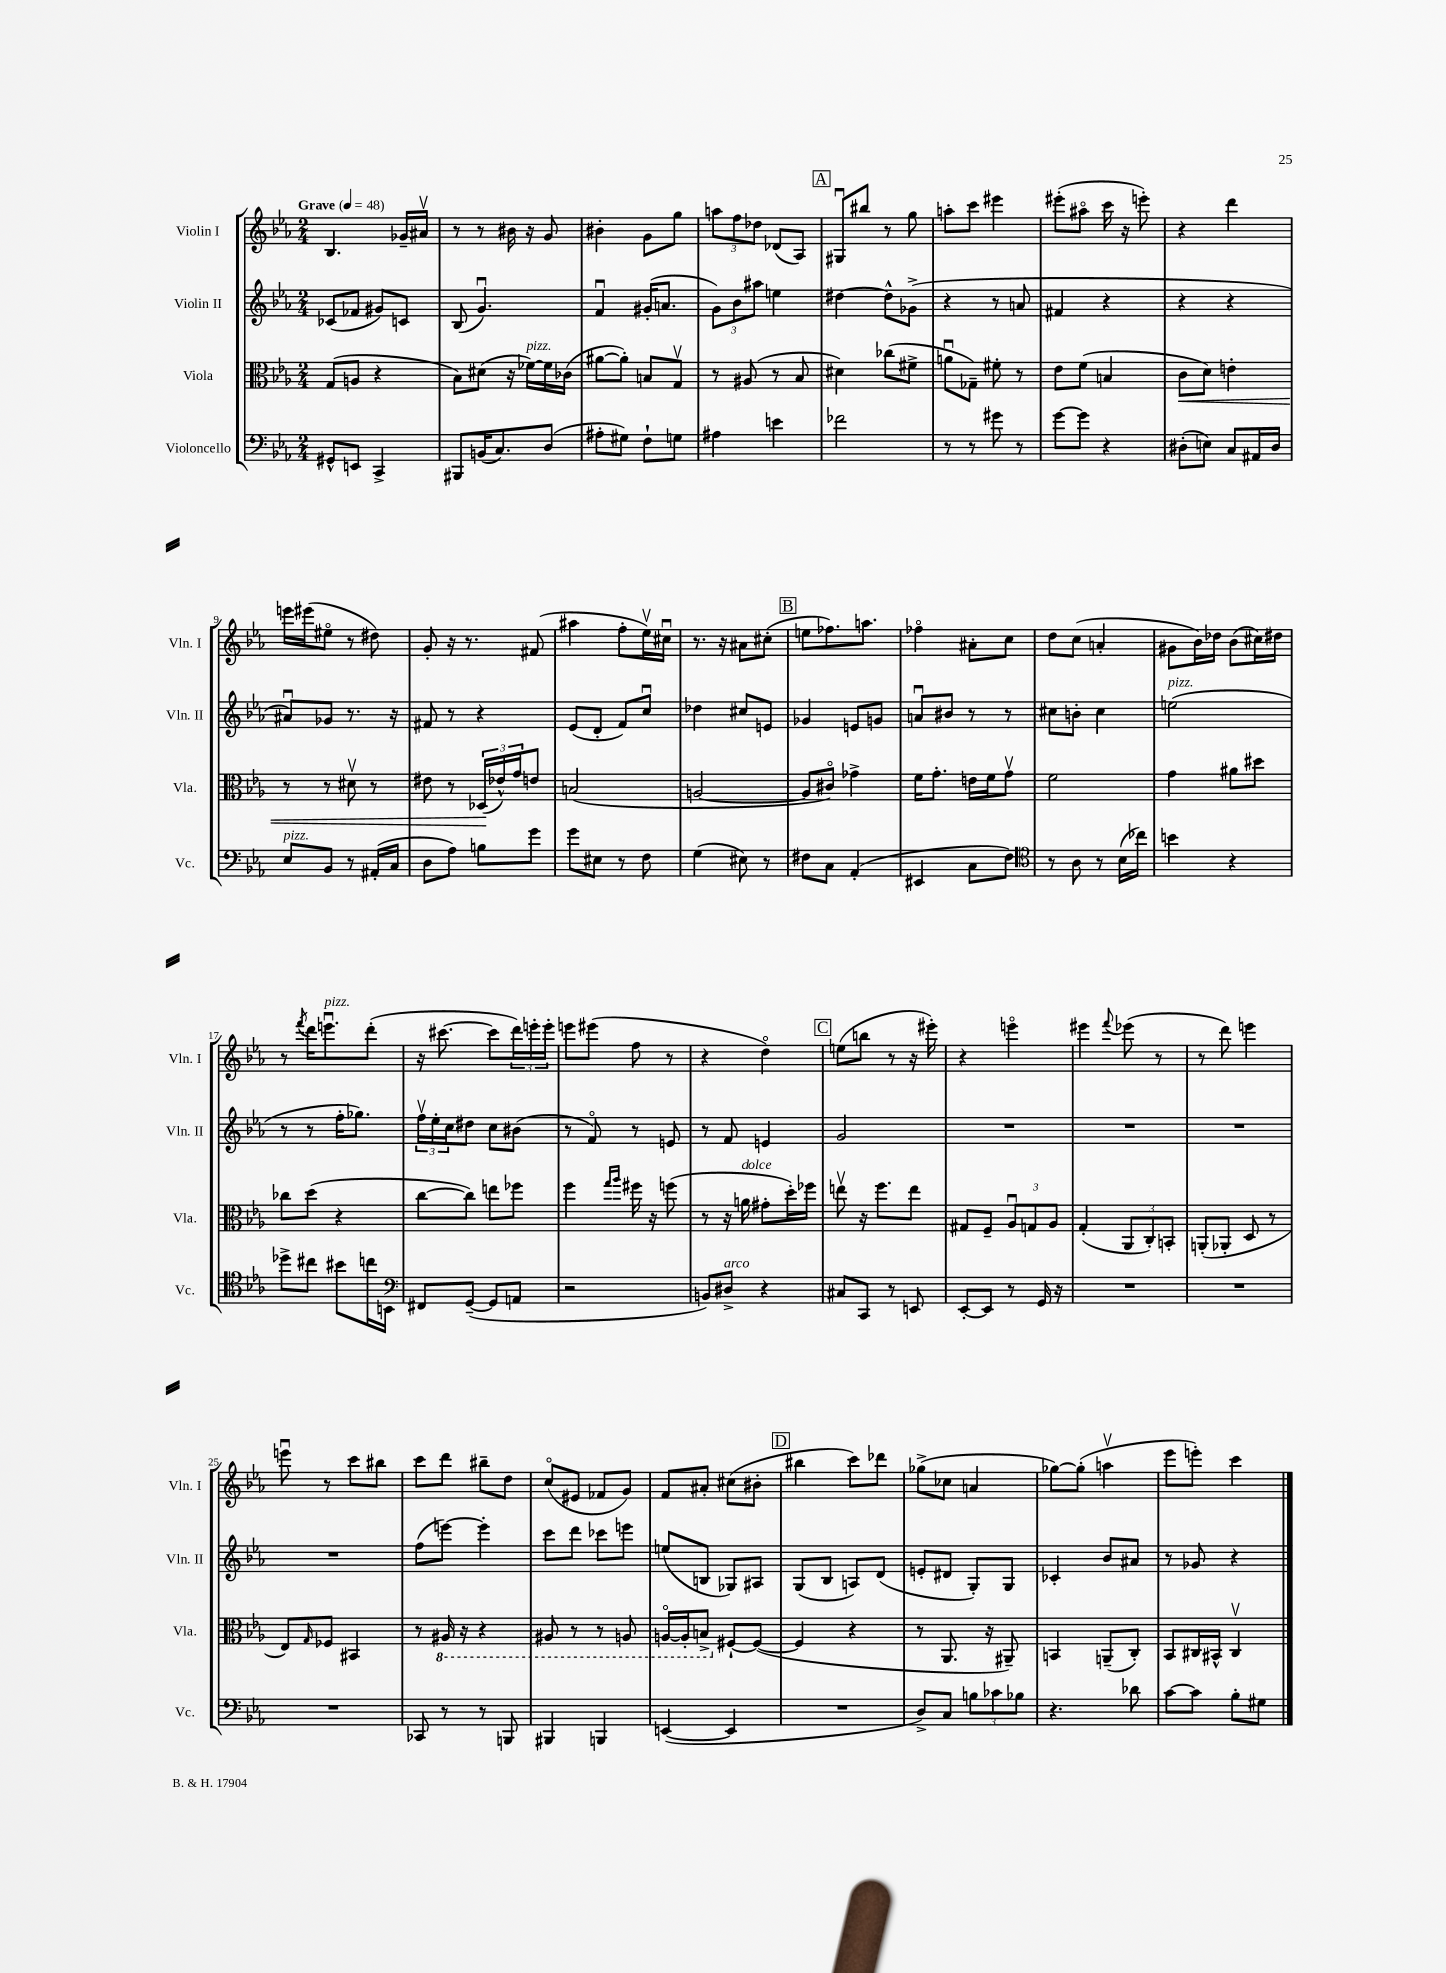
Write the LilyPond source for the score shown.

<<
\new StaffGroup <<
\new Staff = "s0" \with { instrumentName = "Violin I" shortInstrumentName = "Vln. I" } {
    \clef treble \key ees \major \numericTimeSignature \time 2/4 \tempo "Grave" 4 = 48
    bes4. ges'16-- ais'16\upbow |
    r8 r8 bis'16 r16 g'8 |
    bis'4-. g'8 g''8 |
    \tuplet 3/2 { a''8 f''8 des''8 } des'8( aes8) |
    \mark \markup { \box "A" } gis8\downbow bis''8 r8 g''8 |
    a''8-. c'''8 eis'''4 |
    eis'''8-.( ais''8\flageolet c'''16 r16 e'''8-.) |
    r4 d'''4 |
    e'''16 eis'''16( eis''8\flageolet r8 dis''8) |
    g'8-. r16 r8. fis'8( |
    ais''4 f''8-. ees''16\upbow) cis''16\downbow |
    r8. r16 ais'8 cis''8-.( |
    \mark \markup { \box "B" } e''8 fes''8.) a''8. |
    fes''4\flageolet ais'8-. c''8 |
    d''8 c''8( a'4-. |
    gis'8 bes'16) des''16 bes'8( cis''16) dis''16 |
    r8 \acciaccatura { f'''8 } d'''16 e'''8.\downbow^\markup { \italic "pizz." } d'''8-.( |
    r16 cis'''8.~ cis'''8 \tuplet 3/2 { d'''16) e'''16-. e'''16-. } |
    e'''8 eis'''8( f''8 r8 |
    r4 d''4\flageolet) |
    \mark \markup { \box "C" } e''8( b''8 r8 r16 eis'''16-.) |
    r4 e'''4\flageolet |
    eis'''4 \appoggiatura { f'''8 } ees'''8( r8 |
    r8 d'''8) e'''4 |
    e'''8\downbow r8 c'''8 bis''8 |
    c'''8 d'''8 bis''8-- d''8 |
    c''8\flageolet( eis'8 fes'8 g'8) |
    f'8 ais'8-. cis''8( bis'8-. |
    \mark \markup { \box "D" } bis''4 c'''8) des'''8 |
    ges''8->( ces''8 a'4 |
    ges''8~) ges''8-.( a''4\upbow |
    ees'''8 e'''8-.) c'''4 \bar "|." |
}
\new Staff = "s1" \with { instrumentName = "Violin II" shortInstrumentName = "Vln. II" } {
    \clef treble \key ees \major \numericTimeSignature \time 2/4
    ces'8( fes'8 gis'8) c'8 |
    bes8( g'4.\downbow) |
    f'4\downbow gis'16-.( a'8. |
    \tuplet 3/2 { g'8) bes'8 ais''8 } e''4 |
    \mark \markup { \box "A" } dis''4~ dis''8-^ ges'8->( |
    r4 r8 a'8 |
    fis'4 r4 |
    r4 r4 |
    ais'8\downbow) ges'8 r8. r16 |
    fis'8 r8 r4 |
    ees'8( d'8-. f'8) c''8\downbow |
    des''4 cis''8 e'8 |
    \mark \markup { \box "B" } ges'4 e'8 g'8 |
    a'8\downbow bis'8 r8 r8 |
    cis''8 b'8-. cis''4 |
    e''2^\markup { \italic "pizz." }( |
    r8 r8 f''16-. ges''8.) |
    \tuplet 3/2 { f''16\upbow ees''16-. c''16 } dis''8 c''8 bis'8( |
    r8 f'8\flageolet) r8 e'8 |
    r8 f'8 e'4 |
    \mark \markup { \box "C" } g'2 |
    R2 |
    R2 |
    R2 |
    R2 |
    f''8( e'''8~) e'''4-. |
    c'''8 d'''8 ces'''8 e'''8 |
    e''8( b8 ges8) ais8 |
    \mark \markup { \box "D" } g8( bes8 a8) d'8( |
    e'8-. dis'8 g8-.) g8 |
    ces'4-. bes'8 ais'8 |
    r8 ges'8 r4 \bar "|." |
}
\new Staff = "s2" \with { instrumentName = "Viola" shortInstrumentName = "Vla." } {
    \clef alto \key ees \major \numericTimeSignature \time 2/4
    g8( a8 r4 |
    bes8) dis'8( r16 fes'16~^\markup { \italic "pizz." }) fes'16 ces'16( |
    ais'8~ ais'8-.) b8 g8\upbow |
    r8 ais8( r8 bes8 |
    \mark \markup { \box "A" } dis'4) ces''8( fis'8-> |
    a'8\downbow ges8--) fis'8-. r8 |
    ees'8 f'8( b4 |
    c'8\< d'8) e'4-. |
    r8 r8 dis'8\upbow r8 |
    eis'8 r8 \tuplet 3/2 { des16\!( ees'16-^) g'16 } e'8 |
    b2( |
    a2~ |
    \mark \markup { \box "B" } a8 cis'8\flageolet) ges'4-> |
    f'16 g'8.-. e'16 f'16 g'8\upbow |
    f'2 |
    g'4 ais'8 dis''8 |
    ces''8 d''8( r4 |
    c''8~ c''8) e''8 fes''8 |
    f''4 \grace { g''16 aes''16 } fis''16 r16 f''8( |
    r8 r16 a'16^\markup { \italic "dolce" } gis'8-. d''16-.) fes''16 |
    \mark \markup { \box "C" } e''8\upbow r16 f''8. e''8 |
    gis8 f8-- \tuplet 3/2 { aes8\downbow g8 aes8 } |
    g4-.( \tuplet 3/2 { aes,8 c8-.) b,8-. } |
    a,8-.( aes,8-. d8 r8 |
    ees8) \grace { g16 } fes8 bis,4 |
    r8 \ottava #-1 ais,16 r16 r4 |
    ais,8 r8 r8 a,8 |
    a,16~\flageolet a,16-. b,8-> \ottava #0 fis8~-! fis8~( |
    \mark \markup { \box "D" } fis4 r4 |
    r8 aes,8. r16 ais,8--) |
    b,4 a,8--( c8-.) |
    bes,8 cis16 bis,16-^ cis4\upbow \bar "|." |
}
\new Staff = "s3" \with { instrumentName = "Violoncello" shortInstrumentName = "Vc." } {
    \clef bass \key ees \major \numericTimeSignature \time 2/4
    gis,8-^ e,8 c,4-> |
    bis,,8 b,16( c8.) d8( |
    ais8-. gis8) f8-! g8 |
    ais4 e'4 |
    \mark \markup { \box "A" } fes'2 |
    r8 r8 gis'8 r8 |
    g'8~ g'8 r4 |
    dis8-.( e8) c8 ais,16 dis16 |
    ees8^\markup { \italic "pizz." } bes,8 r8 ais,16-.( c16 |
    d8 aes8) b8 g'8 |
    g'8 eis8 r8 f8 |
    g4( eis8) r8 |
    \mark \markup { \box "B" } fis8 c8 aes,4-.( |
    eis,4 c8 f8) |
    \clef tenor r8 aes8 r8 bes16( ces''16) |
    b'4 r4 |
    des''8-> cis''8 bis'8 c''16 b,16 |
    \clef bass fis,8 g,8~--( g,8 a,8 |
    r2 |
    b,8) dis8->^\markup { \italic "arco" } r4 |
    \mark \markup { \box "C" } cis8 c,8 r8 e,8 |
    ees,8~-. ees,8 r8 g,16 r16 |
    R2 |
    R2 |
    R2 |
    ces,8 r8 r8 b,,8 |
    bis,,4 b,,4 |
    e,4~( e,4 |
    \mark \markup { \box "D" } R2 |
    d8->) c8 \tuplet 3/2 { b8 ces'8 bes8 } |
    r4. des'8 |
    c'8~ c'8 bes8-. gis8 \bar "|." |
}
>>
>>
